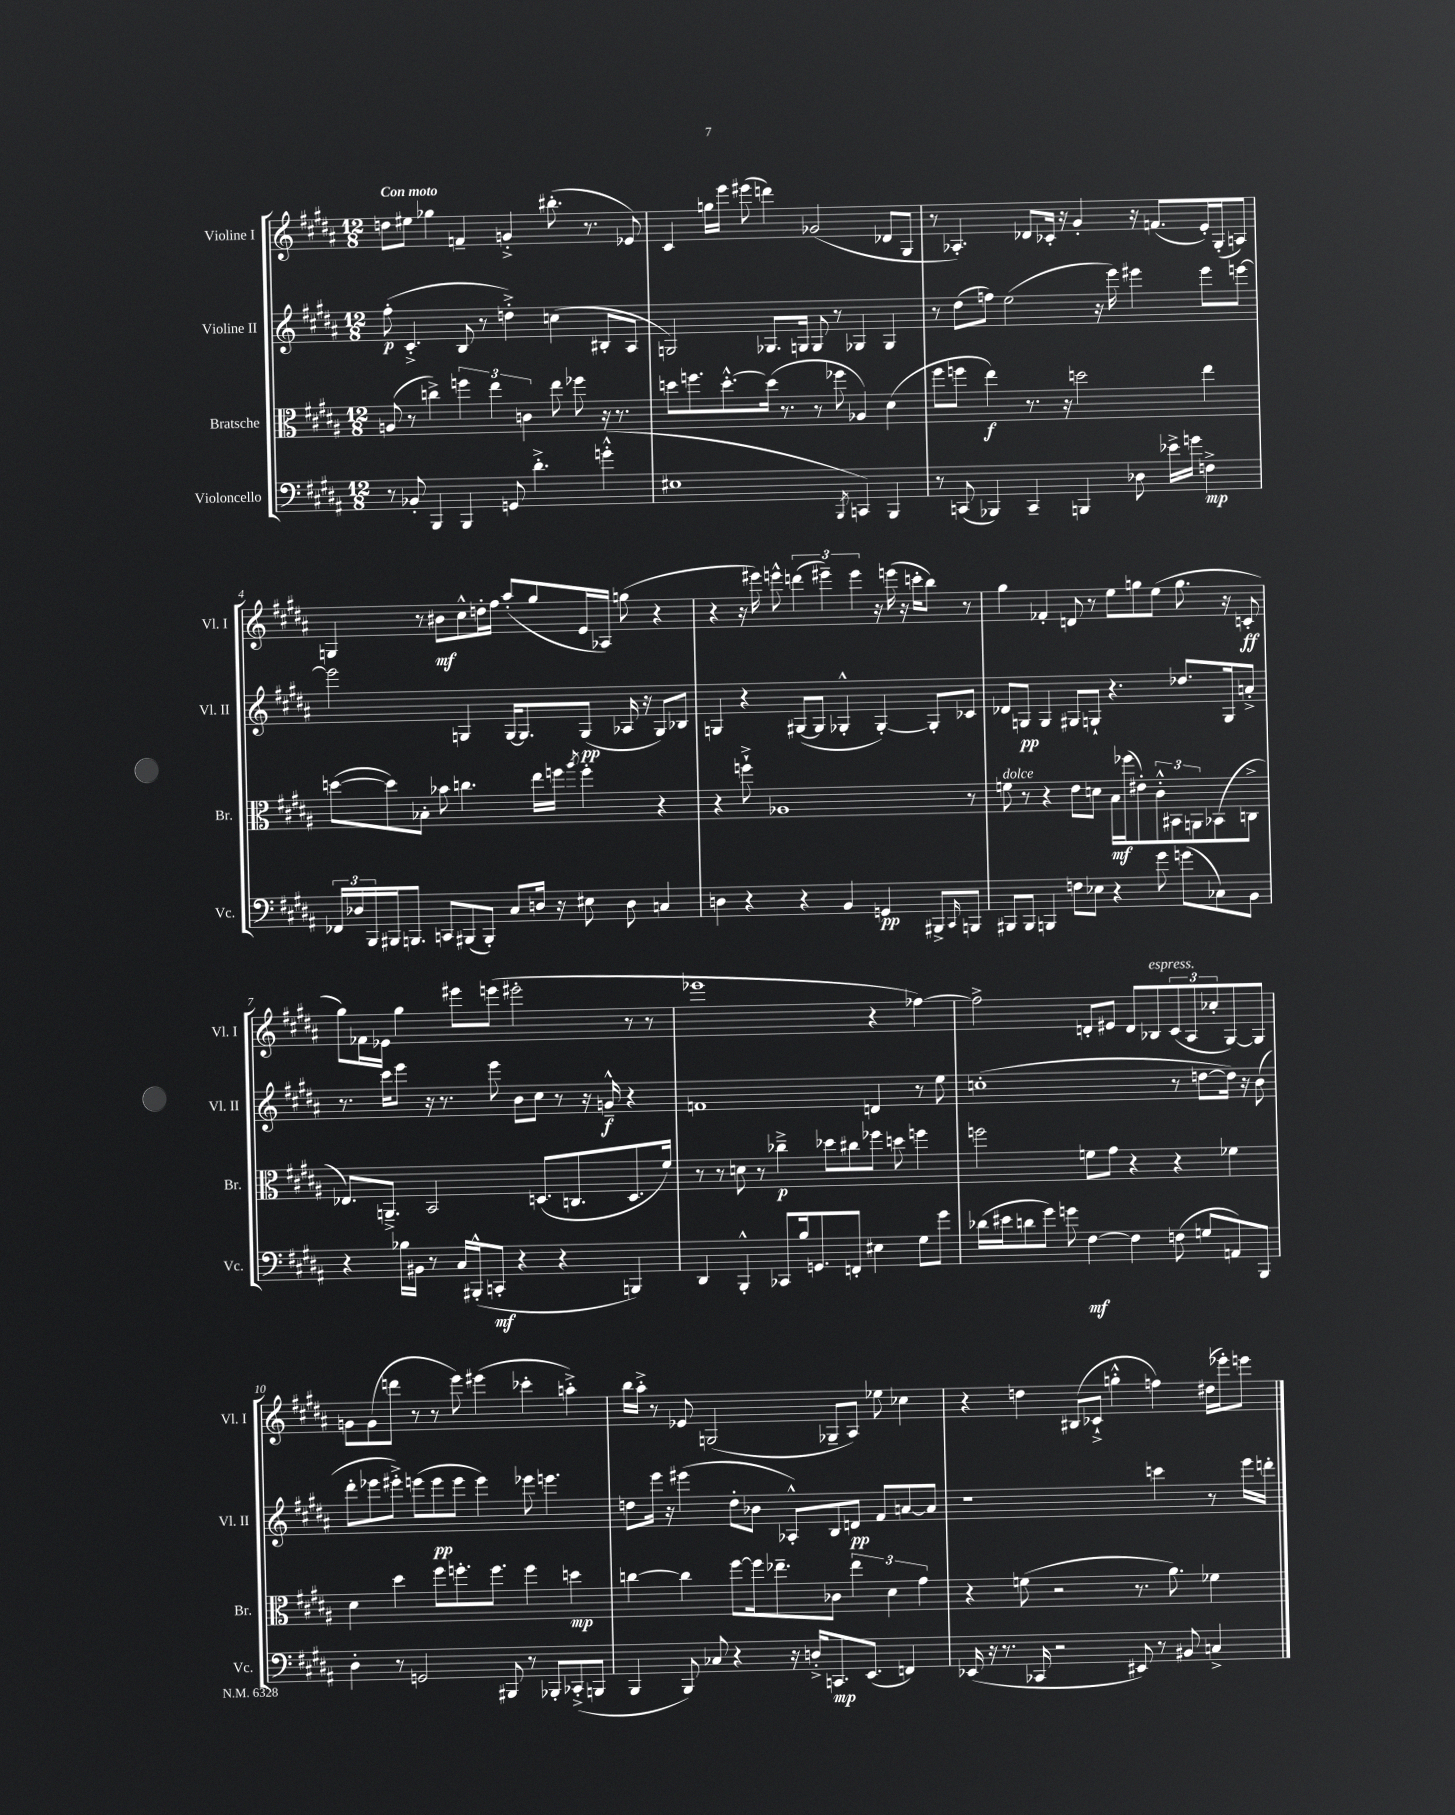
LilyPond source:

<<
\new StaffGroup <<
\new Staff = "s0" \with { instrumentName = "Violine I" shortInstrumentName = "Vl. I" } {
    \clef treble \key b \major \numericTimeSignature \time 12/8 \tempo "Con moto"
    d''8 eis''8 ges''4 f'4-- g'4-.-> bis''8.-.( r8. ees'8) |
    cis'4 g''16 e'''16 eis'''8( d'''4) ges'2( des'8 gis8 |
    r8 aes4.-.) des'8 ces'16-. r16 gis'4-. r16 f'8.( e'16-.) gis16-.( a8) |
    g4 r8 bis'8\mf cis''8-^ d''16-. fis''16 ais''8-.( gis''8 e'16 aes16) g''8( r4 |
    r4 r16 eis'''16) e'''8-^ \tuplet 3/2 { d'''4( eis'''4--) eis'''4 } r16 e'''16( r16 c'''16-. b''8) r8 |
    gis''4 fes'4-. d'8 r8 e''8 g''8 e''8( g''8. r16 c'8-.\ff |
    gis''8) fes'16 ees'16 gis''4 eis'''8 e'''8( eis'''2-. r8 r8 |
    ees'''1 r4 fes''4~) |
    fes''2-> d'8-. eis'8 d'8 bes8^\markup { \italic "espress." } \tuplet 3/2 { cis'8( ais8 ces''8-. } gis8~) gis8 |
    g'8 g'8( d'''8 r8 r8 e'''8) eis'''4( ces'''4-. a''4-.->) |
    b''16 ais''16-.-> r8 ees'8 g2( ges8-- ais8) ees''8 ces''4 |
    r4 d''4 bis8( ces'8-!-> g''4-.-^ f''4) dis''16( ees'''16-.) e'''8 \bar "|." |
}
\new Staff = "s1" \with { instrumentName = "Violine II" shortInstrumentName = "Vl. II" } {
    \clef treble \key b \major \numericTimeSignature \time 12/8
    fis''8-.\p( cis'4.-.-> b8 r8 d''4-.->) c''4( bis8-. ais8 |
    g2) ges8. g16 g8 r8 ges4 ges4 |
    r8 dis''8( f''8) e''2( r16 e'''16) eis'''4 eis'''8 e'''8~ |
    e'''2 g4 g16~ g8. g8\pp( aes16 r16 g8) bes8 |
    g4 r4 gis8~( gis8 ges4-.-^ ges4~-.) ges8-. ces'8 |
    des'8 g8\pp g4 gis8 g8-! r4. des''8. g16 a'8-.-> |
    r8. cis'''16 e'''8 r16 r8. e'''8 b'8 cis''8 r8 r16 g'16---^\f r4 |
    f'1 d'4 r8 e''8 |
    c''1-.( r8 d''8~ d''16) r16 b'8( |
    dis'''8-. ees'''8 eis'''8-.->) e'''8( e'''8\pp e'''8 e'''4) ees'''8 e'''4. |
    d''8 e'''16 r16 eis'''4( d''8-. bes'8 aes8-.-^) b8 d'8\pp fis'8 a'8~ a'8 |
    r1 c'''4 r8 e'''16 d'''16-. \bar "|." |
}
\new Staff = "s2" \with { instrumentName = "Bratsche" shortInstrumentName = "Br." } {
    \clef alto \key b \major \numericTimeSignature \time 12/8
    a8( r8 c''4->) \tuplet 3/2 { f''4 e''4 c'4 } e''8 fes''8 r16 r8. |
    d''8 f''8. d''8.~-.-^ d''16( r8. r8 fes''8 aes4) dis'4( |
    fis''8 f''8 e''4\f) r8. r16 d''2 e''4 |
    d''8~( d''8) bes8-. bes'8 c''4. e''16 f''16 \acciaccatura { ais''8 } f''4-. r4 |
    r4 f''8-!-> aes1 r8 |
    f'8^\markup { \italic "dolce" } r8 r4 e'8 d'8 b16\mf fes''16( eis'8-.) \tuplet 3/2 { cis'8-.-^ bis,8 a,8 } bes,8( c8-> |
    ees8.) a,8.---> b,2 d8.( c8. d8. fis'16) |
    r8 r8 d'8 r8 ces''4--->\p des''8 cis''8 fes''8 d''8 f''4 |
    f''2 f'8 gis'8 r4 r4 fes'4 |
    dis'4 dis''4 fis''8 f''8.-. f''8. f''4 d''4\mp |
    c''4~ c''4 fis''8~ fis''16 ees''8.-- ces'8 \tuplet 3/2 { ees''4 dis'4 gis'4 } |
    r4 f'8( r2 r8. ais'8.) fes'4 \bar "|." |
}
\new Staff = "s3" \with { instrumentName = "Violoncello" shortInstrumentName = "Vc." } {
    \clef bass \key b \major \numericTimeSignature \time 12/8
    r8 bes,8-. b,,4 b,,4 g,8 dis'4.-.-> g'4-.-^( |
    eis1 \acciaccatura { b,,8 } c,4) b,,4 |
    r8 c,8( bes,,4) c,4-- b,,4 des8 ees'16-> g'16 f4->\mp |
    \tuplet 3/2 { fes,16 des16 b,,16 } bis,,16 b,,8. c,8 bis,,8( bis,,8-.) cis8 d16 r16 eis8 d8 c4 |
    d4 r4 r4 b,4 g,4\pp bis,,8-> \grace { cis,16 } b,,8 |
    bis,,8 bis,,8 b,,4 f8 ees8 r4 gis'8 g'8( ces8) b,8 |
    r4 bes16 bis,16 r8 cis16 bis,,16-.-^( c,8-.\mf r4 r4 b,,4) |
    dis,4 b,,4-.-^ ces,8 b16 g,8. f,8-. eis4 gis8 gis'8 |
    des'16( eis'16 d'8 gis'8) g'8 fis4~\mf fis4 f8( g8 a,8) b,,8 |
    dis4-. r8 g,2 bis,,8 r8 bes,,8-. ces,8-.->( b,,8 |
    b,,4 b,,8) ces8 r4 r16 d16-.-> c,8.\mp e,8.( f,4) |
    ees,16( r16 r8. ces,16 r2 eis,8) r8 bis,8 c4-> \bar "|." |
}
>>
>>
